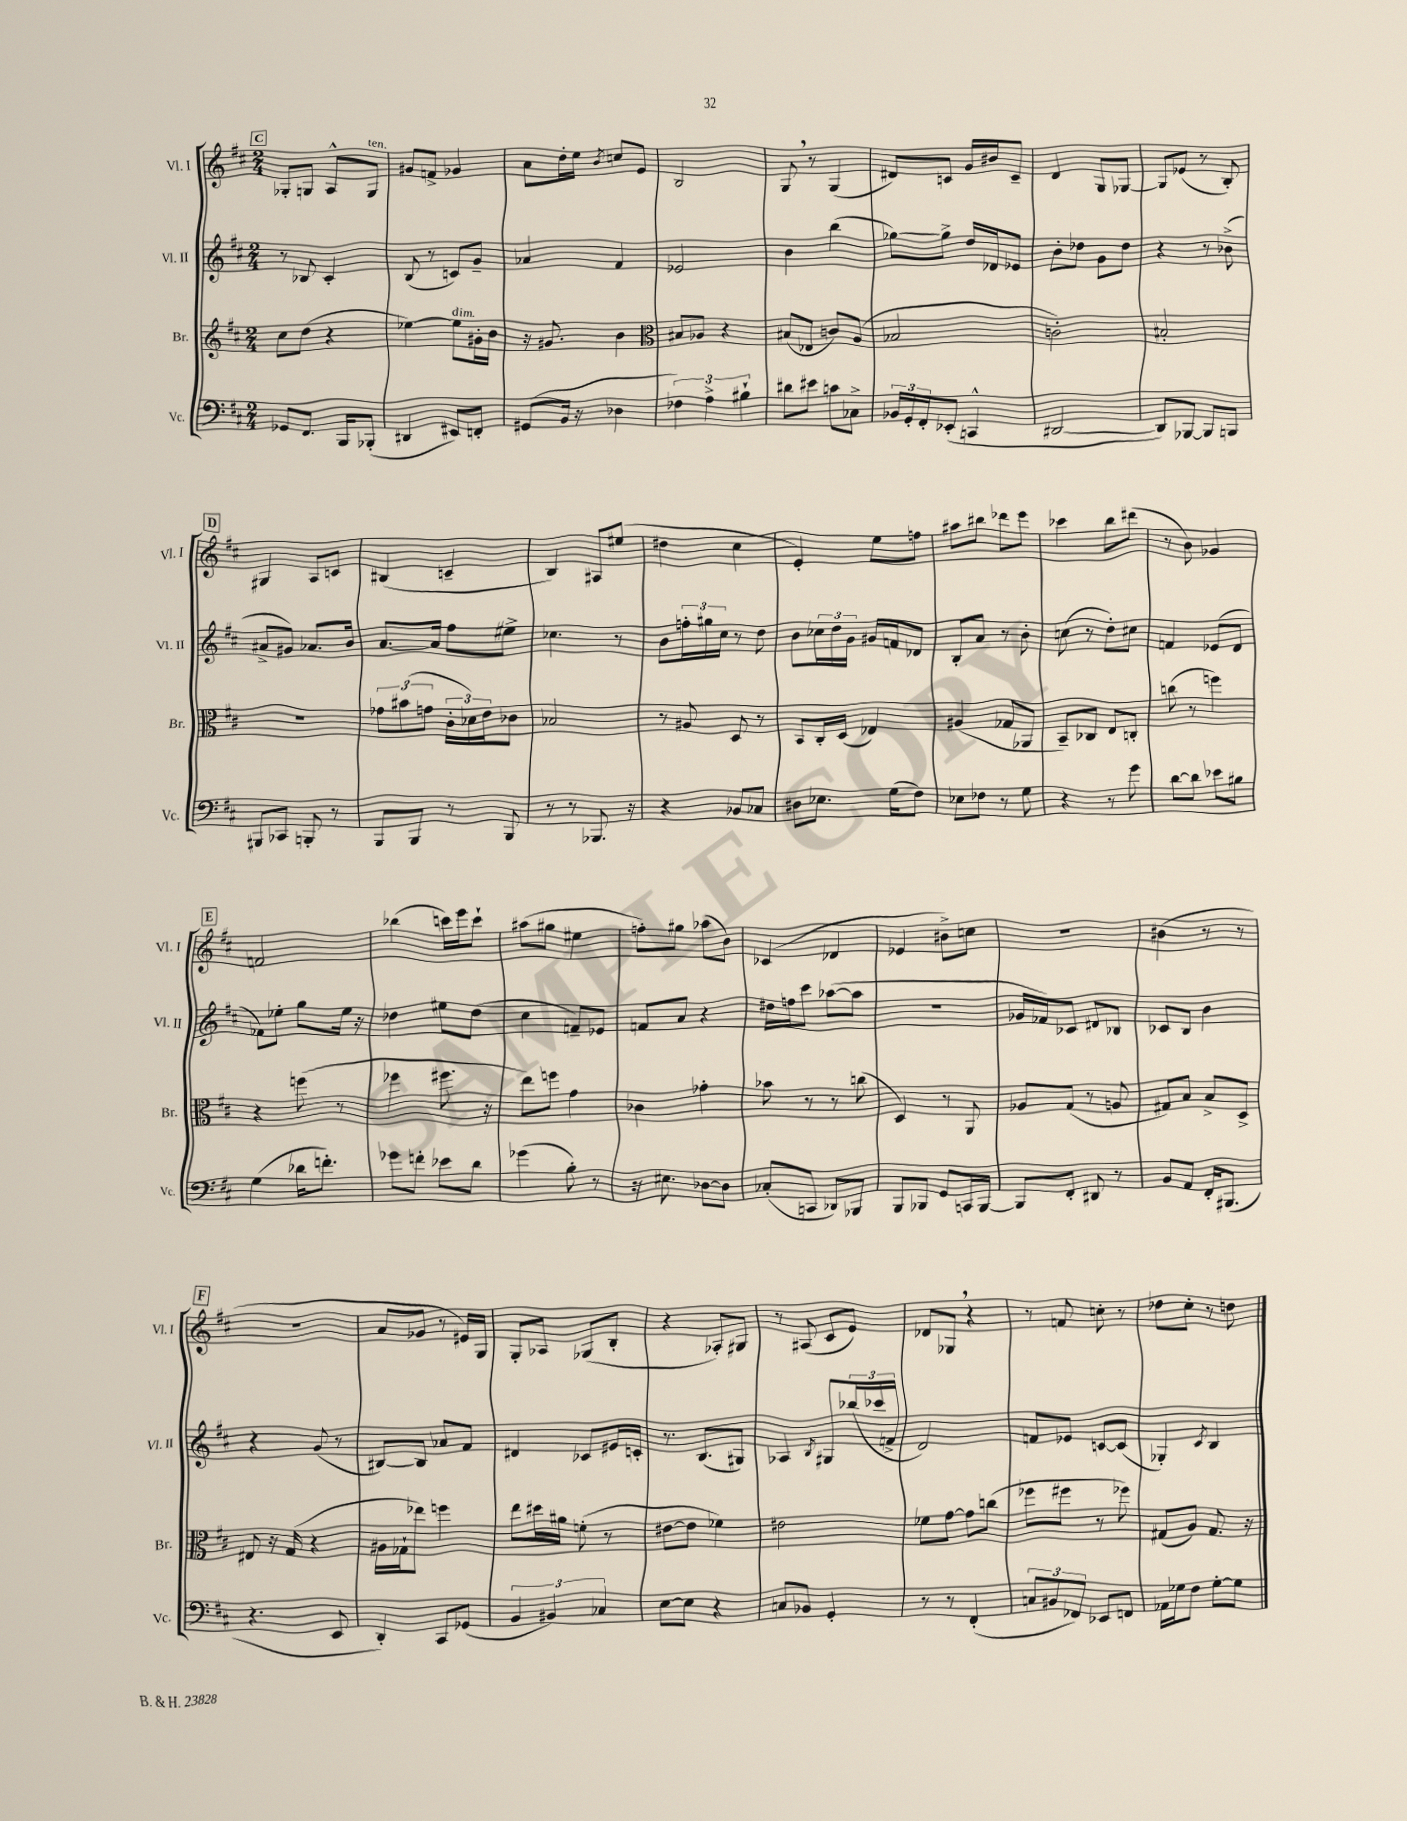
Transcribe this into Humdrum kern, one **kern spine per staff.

**kern	**kern	**kern	**kern
*staff4	*staff3	*staff2	*staff1
*clefF4	*clefG2	*clefG2	*clefG2
*k[f#c#]	*k[f#c#]	*k[f#c#]	*k[f#c#]
*M2/4	*M2/4	*M2/4	*M2/4
8GG-/L	8cc#\L	8r	8G-'/L
8.FF#/J	(8dd\J	8B-/	8G/J
.	4r	4c#'/	8A^^/L
16BBB/LK	.	.	.
(8BBB-'/J	.	.	8G/J
=	=	=	=
4DD#/	[4ee-\)	(8B/	8g#/L
.	.	8r	8f^/J
8EE#/L)	8ee-\]L	8c/L)	4g-/
8FF'/J	16g#'\L	8g~/J	.
.	16b\JJ	.	.
=	=	=	=
(8GG#/L	16r	4a-/	8a\L
.	8.g#/	.	.
16BB/Jk	.	.	16dd'\L
16r	.	.	16ee\JJ
.	.	.	8qb/
4D-\	4b\	4f#/	8cc/L
.	.	.	8e/J
=	=	=	=
*	*clefC3	*	*
6F-\)	8B#/L	2e-/	2B/
.	8A-/J	.	.
6A^\	.	.	.
.	4r	.	.
6B#`\	.	.	.
=	=	=	=
8d#\L	(8B#/L	4b\	8G/
8e#\J	8E-/J	.	8r
8c\L	8c/L)	(4bb\	(4G/
8C-^\J	(8A/J	.	.
=	=	=	=
24BB-/LL	2B-/	[8gg-\L)	8d#/L)
24GG'/	.	.	.
24FF#'/J	.	.	.
(8EE-'/J	.	8gg-^\]J	8c/J
4CC^^/	.	16dd/LL	16g/LL
.	.	16d-/J	16b#/J
.	.	8e-/J	8c~/J
=	=	=	=
[2DD#/	2c'\)	8b'\L	4d/
.	.	8dd-\J	.
.	.	8g\L	8G/L
.	.	8dd-\J	[8G-/J
=	=	=	=
8DD#/]L)	2B#'/	4r	8G-/]L
[8BBB-/J	.	.	(8e-/J
8BBB-/]L	.	8r	8r
8BBB/J	.	(8b-^\	8B'/)
=	=	=	=
8BBB#/L	2r	8a#^/L	4G#/
8CC-/J	.	8g#/J)	.
8BBB'/	.	8.a-/L	8A/L
8r	.	.	8c/J
.	.	16b/Jk	.
=	=	=	=
8BBB/L	12g-\L	[8.a/L	(4B#/
.	(12b#\	.	.
8BBB/J	.	.	.
.	12g\J	.	.
.	.	16a/]Jk	.
8r	24c#'\LL	8ff#\L	4c~/
.	24d-\)	.	.
.	24e\J	.	.
8BBB/	8c-\J	8ee#^\J	.
=	=	=	=
8r	2B-/	4.cc-\	4B/)
8r	.	.	.
8.BBB-/	.	.	8A#/L
.	.	8r	(8ee#/J
16r	.	.	.
=	=	=	=
4r	8r	8b\L	4dd#\
.	8A#/	24ff'\L	.
.	.	24gg#\	.
.	.	24cc#\JJ	.
8BB-/L	8D/	8r	4cc#\
8C-/J	8r	8dd\	.
=	=	=	=
8D#\L	8BB/L	8b\L	4e'/)
8.E-\J	16C#'/L	24cc-\L	.
.	.	24dd\	.
.	(16D/JJ	.	.
.	.	24g\JJ	.
.	4E-/)	16g#/LL	8ee\L
(16G\LK	.	16f/J	.
8F#\J)	.	8d-/J	8ff\J
=	=	=	=
8E-\L	(4A#/	8B'/L	8aa#\L
8F-\J	.	8a/J	8bb#\J
8r	8G-/L	8r	8ddd-\L
8G\	8AA-/J	8b'\	8eee\J
=	=	=	=
4r	8BB~/L)	(8cc\	4ccc-\
.	8C-/J	8r	.
8r	8E/L	8dd'\L)	8bb\L
8g\	8C'/J	8cc#\J	(8ddd#\J
=	=	=	=
[8d\L	(8cc\	4f/	8r
8d\]J	8r	.	8b\)
8e-\L	4ff\)	(8e-/L	4g-/
8B#\J	.	8d/J	.
=	=	=	=
(4G\	4r	8f-\L)	2f/
.	.	8ee-'\J	.
16d-\LK	(8ff\	8gg\L	.
8.f'\J)	.	.	.
.	8r	16ee-\Jk	.
.	.	16r	.
=	=	=	=
8g-\L	4ff-\	4dd-\	(4bb-\
8f'\J	.	.	.
8e-\L	8.ff#\	8ee#\L	16ccc\LL)
.	.	.	16eee\J
8d\J	.	(8dd-\J	8ccc`\J
.	16r	.	.
=	=	=	=
(4g-\	8ee\L)	4cc#\	(8aa#\L
.	8ff\J	.	8gg#\J
8B'\)	4g\	8f~/L)	4ee#\
8r	.	8e-/J	.
=	=	=	=
16r	4c-\	8f/L	8ff'\L)
8.E#\	.	.	.
.	.	8a/J	8gg#\J
[8D-\L	4g-'\	4r	(8aa-\L
8D-\]J	.	.	8b\J)
=	=	=	=
(8C-'/L	8b-\	16dd#\LL	(4c-/
.	.	16ff\J	.
8CC/J	8r	8ccc#\J	.
8DD-/L)	8r	([8aa-\L	4d-/
8BBB-/J	(8cc\	8aa-\]J	.
=	=	=	=
8BBB/L	4D/)	2r	4e-/
8BBB-/J	.	.	.
8GG/L	8r	.	8b#^\L)
16CC/L	8AA/	.	8cc\J
[16BBB-/JJ	.	.	.
=	=	=	=
8BBB-/]L	8A-/L	16g-/LL	2r
.	.	16f-/J)	.
8FF#'/J	(8G/J	8c-/J	.
8DD#/	8r	8d#/L	.
8r	8A/	8B-/J	.
=	=	=	=
8BB/L	8G#/L)	8c-/L	(4b#\
8AA/J	8B/J	8B/J	.
16FF#'/LK	8B^/L	4b\	8r
(8.BBB#/J	.	.	.
.	8D^/J	.	8r
=	=	=	=
4.r	8E#/	4r	2r
.	16r	.	.
.	(16G/	.	.
.	4r	(8g/	.
8EE/	.	8r	.
=	=	=	=
4DD'/)	16A#\LL	[8B#/L)	8a/L
.	16G-`\J	.	.
.	8ee-\J)	8B#/]J	8g-/J
8CC#/L	4ff\	8a-/L	8r
(8GG-/J	.	8f#/J	16e#/LL)
.	.	.	16G/JJ
=	=	=	=
6BB/	8ee\L	4d#/	8G'/L
.	16dd#\L	.	8A-/J
6BB#/)	.	.	.
.	16a#\JJ	.	.
.	(8f'\	8c-/L	(8G-/L
6C-/	.	.	.
.	8r	16e#/L	8B'/J
.	.	16c'/JJ	.
=	=	=	=
[8E\L	[8e#\L	8.r	4r
8E\]J	8e#\]J	.	.
.	.	(8.B/L	.
4r	4f-\)	.	8A-'/L)
.	.	8G#/J)	8G#/J
=	=	=	=
8C/L	2e#\	4A-/	8r
8BB-/J	.	.	(8A#/
.	.	8qB/	.
4GG'/	.	8G#/L	8c#/L
.	.	(24bb-/L	8e/J)
.	.	24ccc-/	.
.	.	24f^/JJ	.
=	=	=	=
8r	8f-\L	2d/)	8d-/L
8r	[8g\J	.	8G-/J
(4FF#'/	8g\]L	.	4r
.	(8cc\J	.	.
=	=	=	=
12C/L	8ff-\L	8f/L	8r
12BB#/	.	.	.
.	8ff#\J	8e-/J	8f/
12FF-/J)	.	.	.
8EE-/L	8r	[8c/L	8cc'\
8FF/J	8ff-\)	(8c/]J	8r
=	=	=	=
16AA-\LL	(8G#/L	4G-'/)	8dd-\L
16G-\J	.	.	.
8F#\J	8A/J)	.	8cc#'\J
.	.	8qc#/	.
[8G-'\L	8.G#/	4B/	8r
8G-\]J	.	.	8dd\
.	16r	.	.
==	==	==	==
*-	*-	*-	*-
